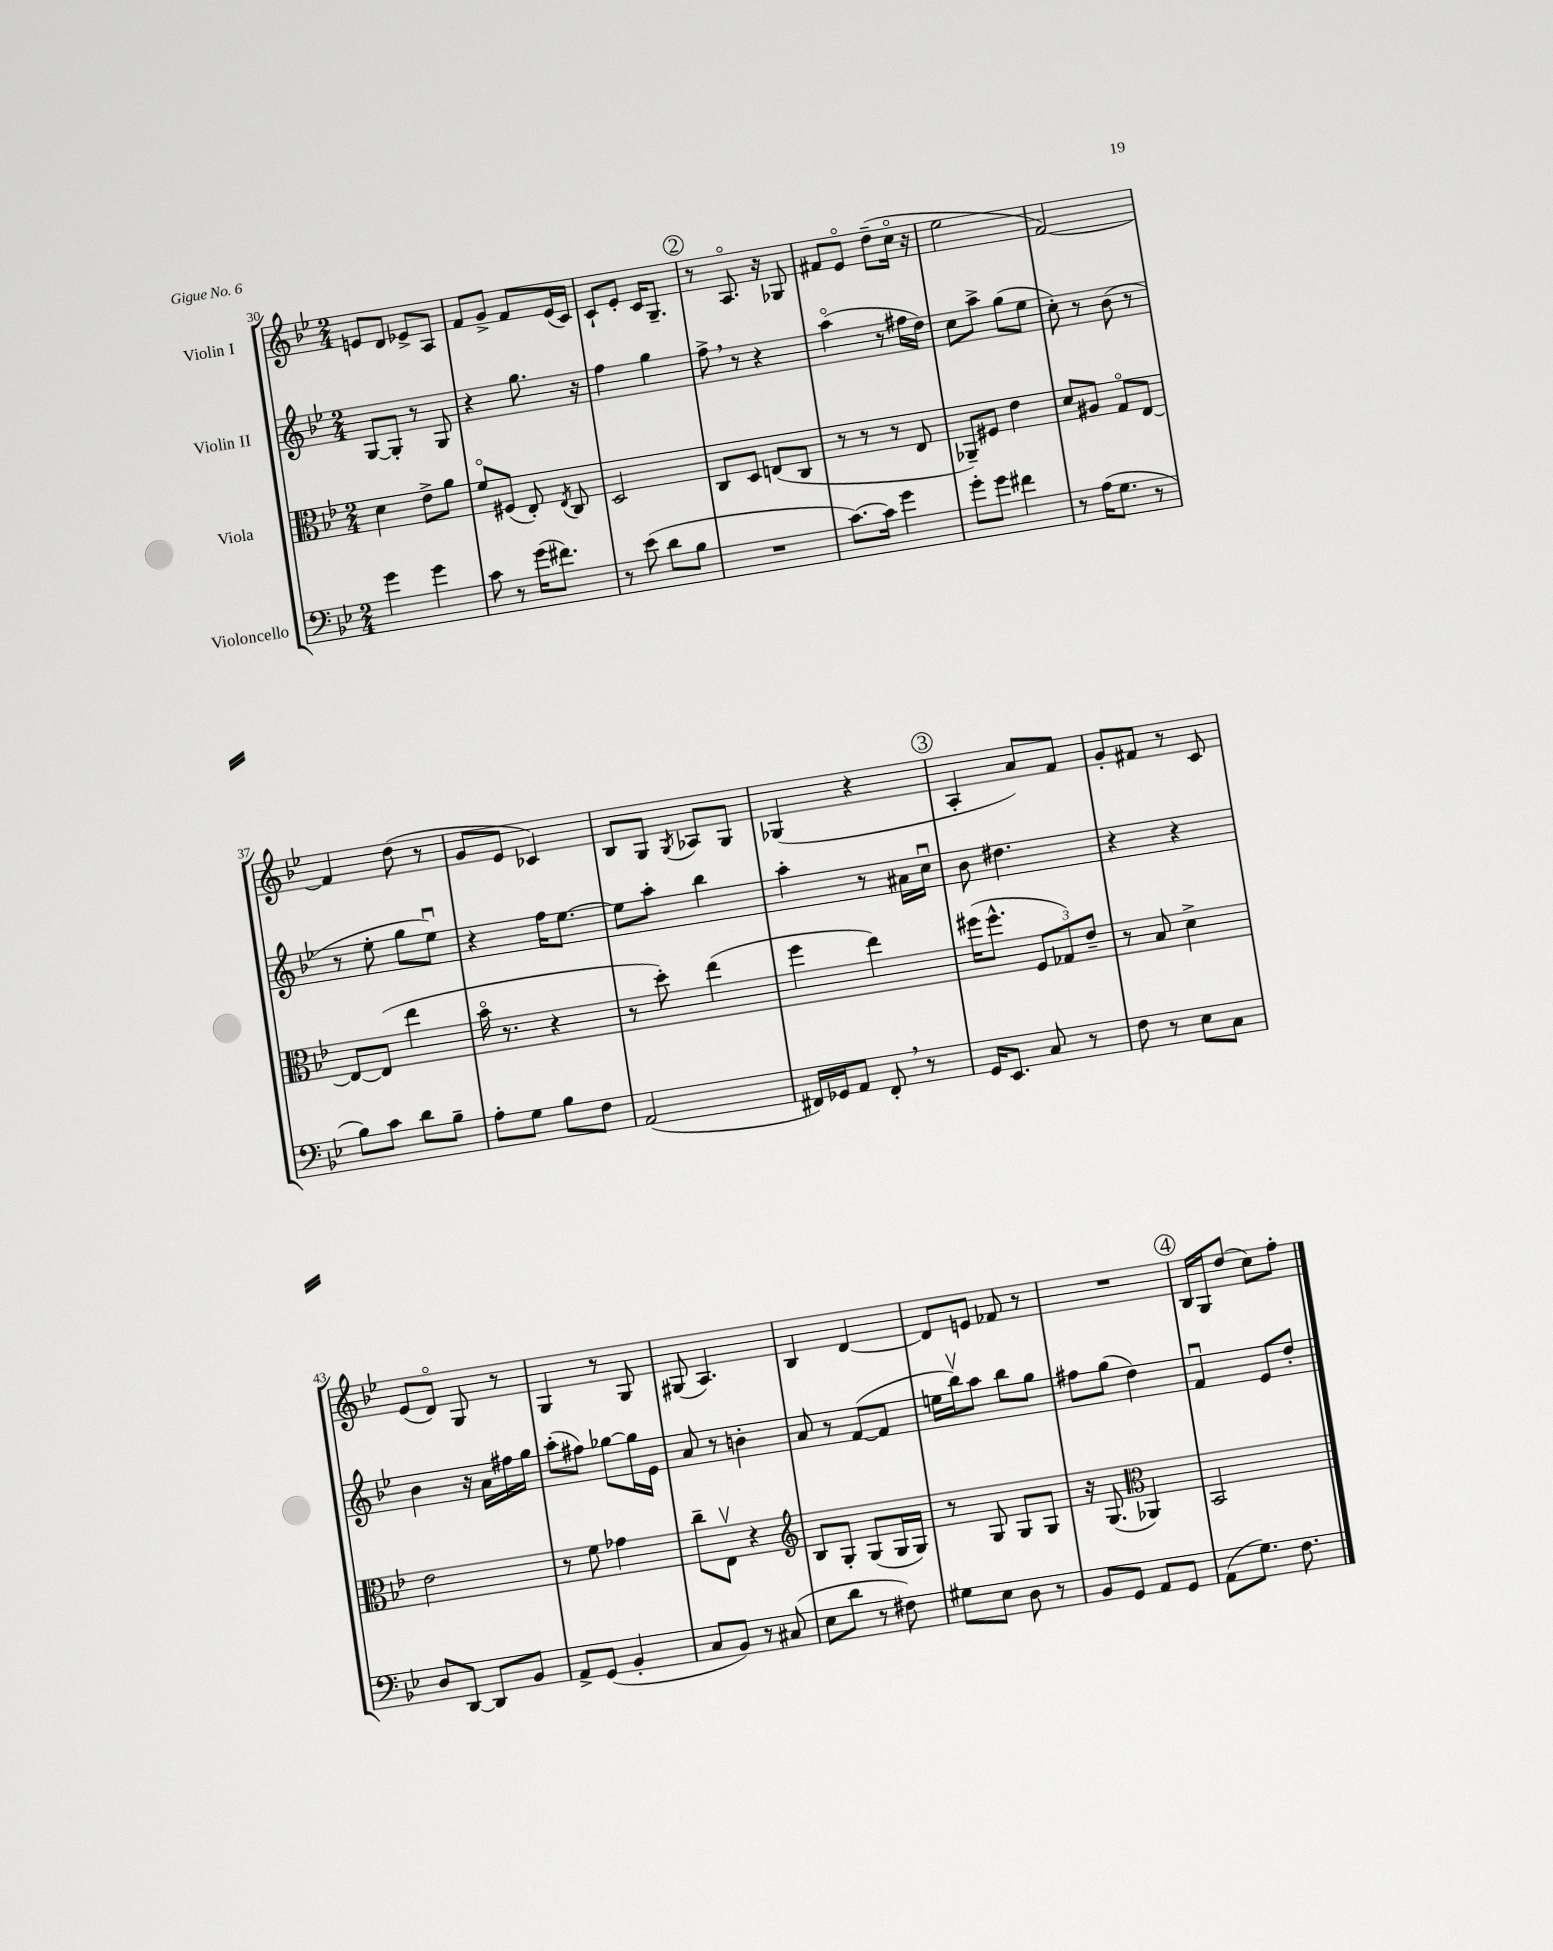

**kern	**kern	**kern	**kern
*part4	*part3	*part2	*part1
*staff4	*staff3	*staff2	*staff1
*I"Violoncello	*I"Viola	*I"Violin II	*I"Violin I
*clefF4	*clefC3	*clefG2	*clefG2
*k[b-e-]	*k[b-e-]	*k[b-e-]	*k[b-e-]
*M2/4	*M2/4	*M2/4	*M2/4
=30	=30	=30	=30
4g\	4d\	[8G/L	8en/L
.	.	8G'/J]	8d/J
4g\	8e-^\L	8r	8e-X^/L
.	8a\J	8G/	8A/J
=31	=31	=31	=31
8c\	8f/L	4r	8f/L
8r	(8F#X/J	.	8g^/J
(16g\KL	8E-'/)	8.gg\	8f/L
8.f#X\J)	.	.	.
.	8qE-/	.	.
.	8C/	.	(16e-/L
.	.	16r	16c/JJ)
=32	=32	=32	=32
8r	2D/	4ff\	8c`/L
(8e-\	.	.	8e-'/J
8d\L	.	4gg\	16c/KL
.	.	.	8.G~/J
8B-\J	.	.	.
!!LO:REH:place=s1:t=2
=33	=33	=33	=33
2r	8C/L	8ff^,\	8r
.	8D/J	8r	8.A/
.	(8En/L	4r	.
.	.	.	16r
.	8C/J	.	8G-X/
=34	=34	=34	=34
[8.c\L)	8r	(4aa\	8f#X/L
.	8r	.	8e-/J
16c\Jk]	.	.	.
4g\	8r	8r	(8dd~\L
.	8E-/	16ff#X\LL	16cc\Jk
.	.	16dd\JJ)	16r
=35	=35	=35	=35
8g'\L	8AA-X~/L)	8cc\L	2ee-\
8g\J	8F#X/J	8aa^\J	.
4f#X\	4e-\	(8gg\L	.
.	.	8ee-\J	.
=36	=36	=36	=36
8r	8d/L	8cc'\)	[2f/)
(16A\KL	8A#X/J	8r	.
8.G\J	.	.	.
.	8G/L	(8b-\	.
8r	[8E-/J	8r	.
!!LO:LB:g=z
=37	=37	=37	=37
8B-\L)	8E-/L_	8r	4f/]
8c\J	(8E-/J]	8ee-'\	.
8d\L	4ee-\	8gg\L	(8dd\
8B-~\J	.	8ee-u\J)	8r
=38	=38	=38	=38
8A'\L	16b-\	4r	8g/L
.	8.r	.	.
8G\J	.	.	8e-/J
8B-\L	4r	16ff\KL	4c-X/)
.	.	[8.ee-\J	.
8F\J	.	.	.
=39	=39	=39	=39
(2AA/	8r	8ee-\L]	8B-/L
.	8dd'\)	8aa'\J	8G/J
.	.	.	8qG/
.	(4ee-\	4bb-\	8A-X/L
.	.	.	8G/J
=40	=40	=40	=40
16FF#X/LL)	4ff\	4aa'\	(4G-X/
16GG-X/J	.	.	.
8AA/J	.	.	.
8FF#',/	4ee-\)	8r	4r
8r	.	16a#X\LL	.
.	.	16ccu\JJ	.
!!LO:REH:place=s1:t=3
=41	=41	=41	=41
16GG/KL	(16ff#X\KL	8b-\	4A'/
8.EE-/J	8.ff#^^\J	.	.
.	.	4.dd#X\	.
8C/	12F/L	.	8a/L)
.	12G-X/)	.	.
8r	.	.	8f/J
.	12e-~/J	.	.
=42	=42	=42	=42
8F\	8r	4r	8g'/L
8r	8B-/	.	8f#X/J
8E-\L	4d^\	4r	8r
8C\J	.	.	8c/
!!LO:LB:g=z
=43	=43	=43	=43
8D/L	2e-\	4b-\	(8e-/L
[8DD/J	.	.	8d/J)
8DD/L]	.	16r	8G/
.	.	16a\LL	.
8BB-/J	.	16ff#X\	8r
.	.	16gg\JJ	.
=44	=44	=44	=44
8AA^/L	8r	(8aa'\L	4G/
(8GG/J	8f\	8ff#X\J)	.
4BB-'/	4g-X\	[8gg-X\L	8r
.	.	16gg-\L]	8G/
.	.	16e-\JJ	.
=45	=45	=45	=45
8C/L	8cc~\L	8a/	(8G#X/
8BB-/J)	8E-v\J	8r	4.A/)
8r	4r	4bn'\	.
(8C#X/	.	.	.
=46	=46	=46	=46
*	*clefG2	*	*
8E-\L	8B-/L	8a/	4B-/
8d\J	8G'/J	8r	.
8r	(8G/L	([8f/L	[4d/
8F#X\)	16G/L	8f/J]	.
.	16G/JJ)	.	.
=47	=47	=47	=47
8G#X\L	8r	16een\LL	8d/L]
.	.	16bb-v\J)	.
8E-\J	8G/	8aa\J	8en/J
8D\	8G/L	8bb-\L	8f-X/
8r	8G/J	8gg\J	8r
=48	=48	=48	=48
8BB-/L	16r	8ff#X\L	2r
.	(8.G/	.	.
8GG/J	.	(8gg\J	.
*	*clefC3	*	*
8AA/L	4AA-X/)	4dd\)	.
8GG/J	.	.	.
!!LO:REH:place=s1:t=4
=49	=49	=49	=49
(8AA\L	2BB-/	4fu/	16B-/LL
.	.	.	16G/J
8.G\J)	.	.	(8dd/J
.	.	8e-/L	8cc\L)
8.F\	.	.	.
.	.	8dd'/J	8ff'\J
==	==	==	==
*-	*-	*-	*-
